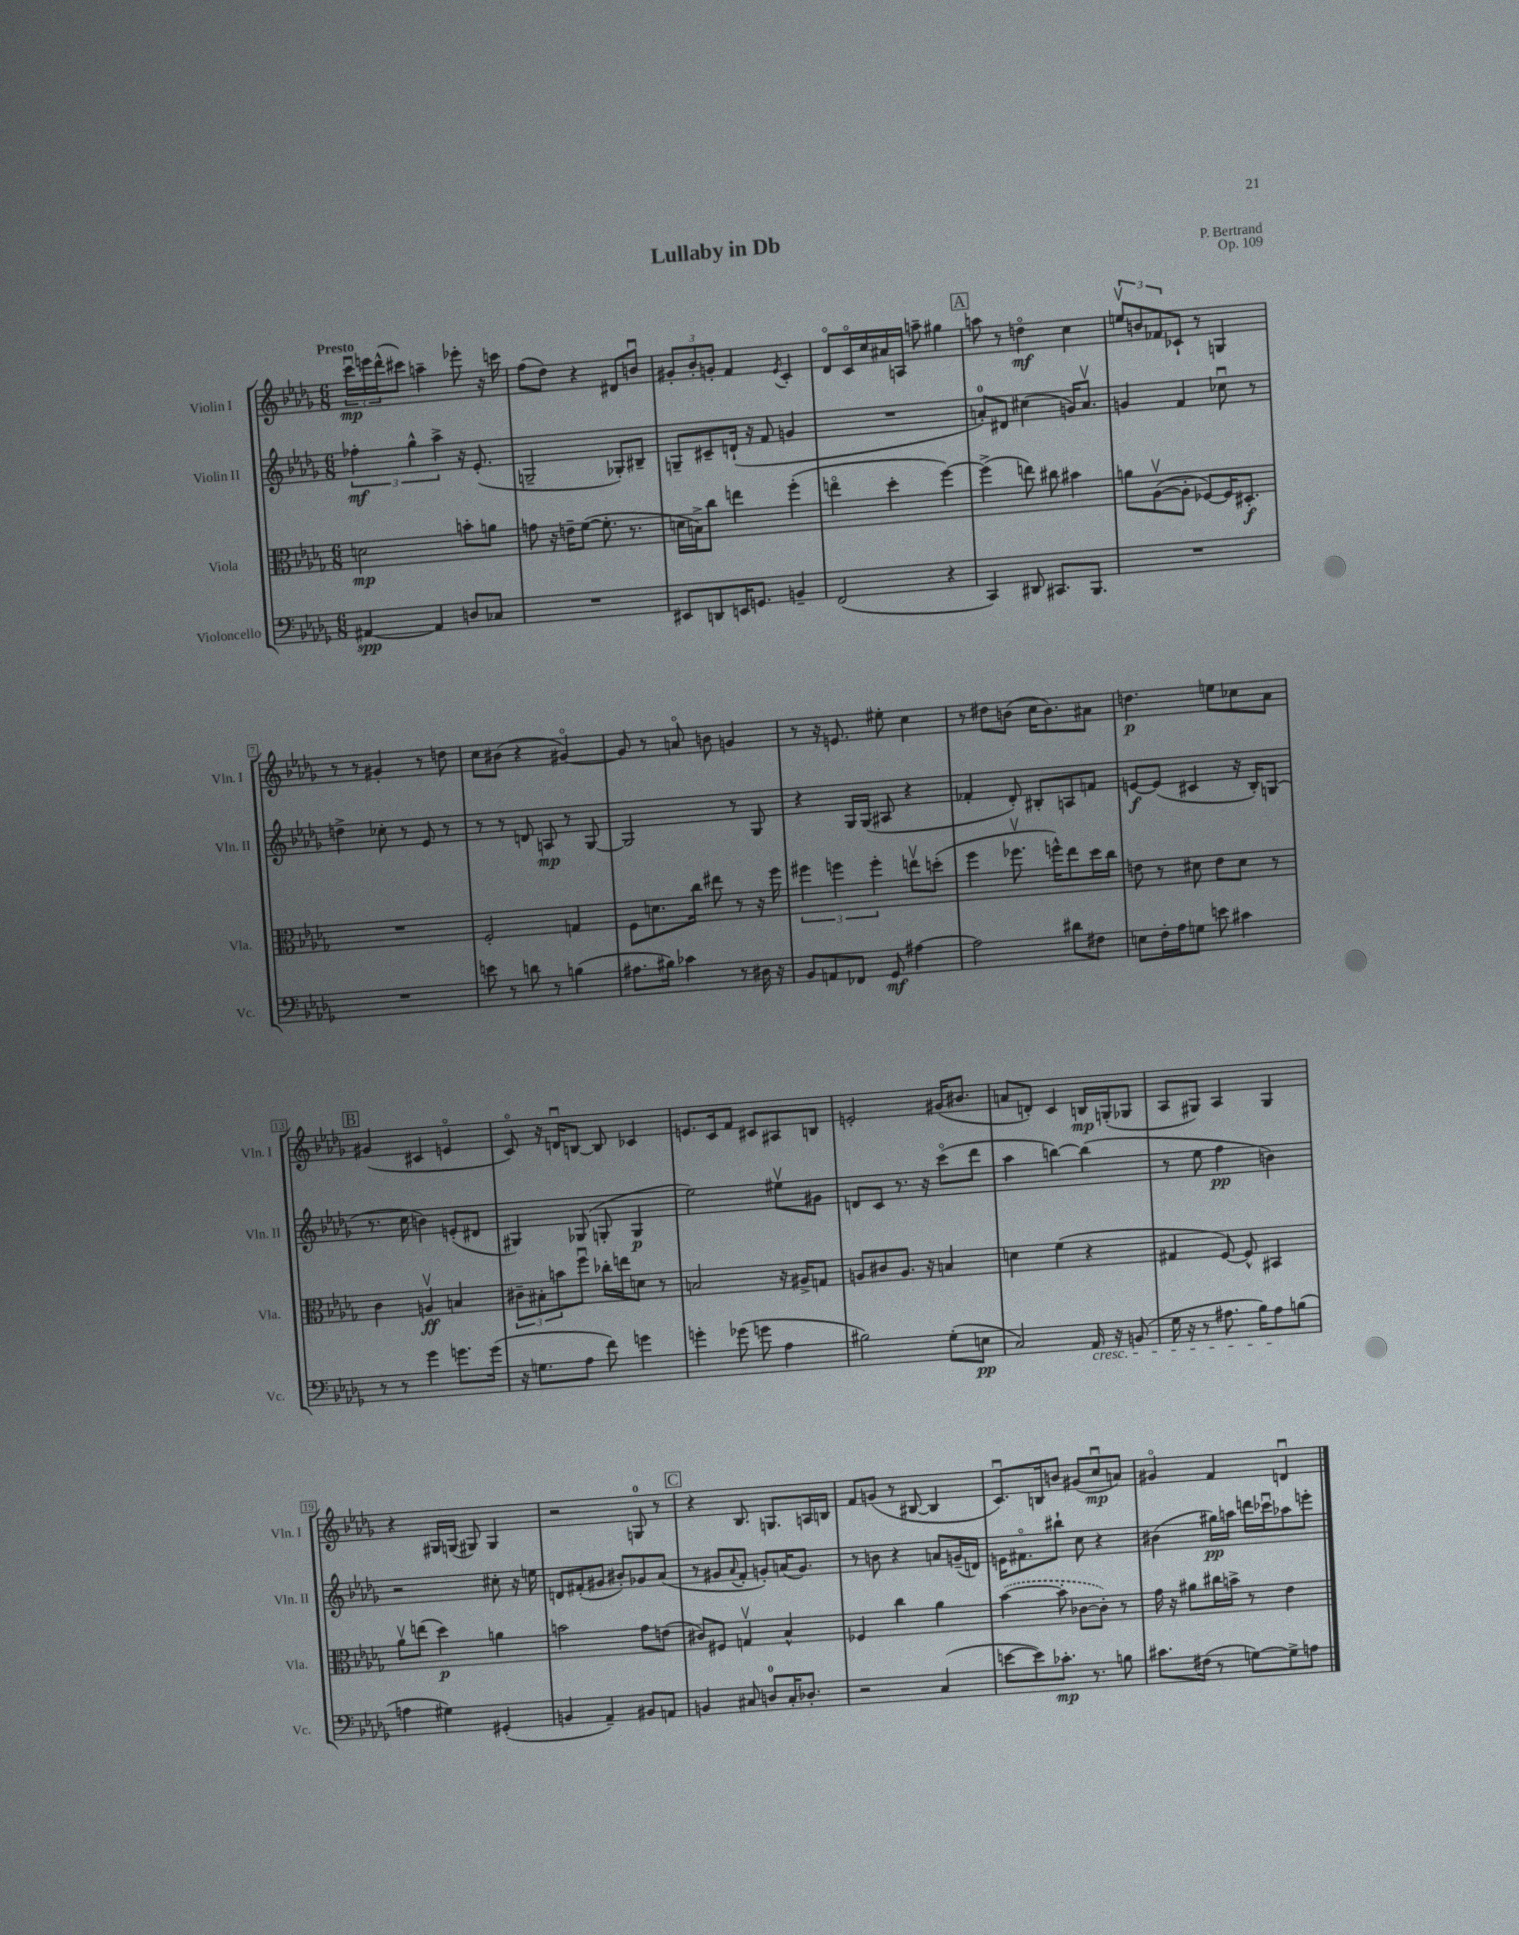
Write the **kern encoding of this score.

**kern	**dynam	**kern	**dynam	**kern	**dynam	**kern	**dynam
*part4	*part4	*part3	*part3	*part2	*part2	*part1	*part1
*staff4	*staff4	*staff3	*staff3	*staff2	*staff2	*staff1	*staff1
*I"Violoncello	*	*I"Viola	*	*I"Violin II	*	*I"Violin I	*
*I'Vc.	*	*I'Vla.	*	*I'Vln. II	*	*I'Vln. I	*
*clefF4	*	*clefC3	*	*clefG2	*	*clefG2	*
*k[b-e-a-d-g-]	*	*k[b-e-a-d-g-]	*	*k[b-e-a-d-g-]	*	*k[b-e-a-d-g-]	*
*M6/8	*	*M6/8	*	*M6/8	*	*M6/8	*
=1	=1	=1	=1	=1	=1	=1	=1
!	!	!	!	!	!	!LO:TX:a:B:t=Presto	!
[4AA#X/	spp	2dn\	mp	6ff-X'\	mf	24cccu\LL	mp
.	.	.	.	.	.	24eeen\	.
.	.	.	.	.	.	(24ddd-^^\J	.
.	.	.	.	.	.	8ccc#X\J)	.
.	.	.	.	6gg-^^\	.	.	.
4AA#/]	.	.	.	.	.	4aan~\	.
.	.	.	.	6aa-^\	.	.	.
8Dn/L	.	8bn'\L	.	16r	.	8eee-X'\	.
.	.	.	.	(8.e-'/	.	.	.
8C-X/J	.	8an\J	.	.	.	16r	.
.	.	.	.	.	.	16cccn\	.
=2	=2	=2	=2	=2	=2	=2	=2
2.r	.	8gn\	.	2Gn~/	.	(8ff\L	.
.	.	16r	.	.	.	8dd-\J)	.
.	.	16en~\KL	.	.	.	.	.
.	.	([8f\J	.	.	.	4r	.
.	.	8.f'\]	.	.	.	.	.
.	.	.	.	8G-X'/L)	.	8d#X/L	.
.	.	8.r	.	.	.	.	.
.	.	.	.	8B#X~/J	.	8bnu/J	.
=3	=3	=3	=3	=3	=3	=3	=3
8EE#X/L	.	16dn\LL	.	8Gn~/L	.	12g#X'/L	.
.	.	16Bn^\J)	.	.	.	.	.
.	.	.	.	.	.	12b-'/	.
8DDn/	.	8cc\J	.	8c#X~/	.	.	.
.	.	.	.	.	.	12gn'/J	.
16EEn/K	.	4een\	.	(16dn`/Jk	.	4f/	.
8.GGn/J	.	.	.	16r	.	.	.
.	.	.	.	8f/	.	.	.
.	.	.	.	.	.	8qe-/	.
4BBn~/	.	(4ff'\	.	4gn/	.	4c'/	.
=4	=4	=4	=4	=4	=4	=4	=4
(2FF/	.	4een\	.	2.r	.	8d-/L	.
.	.	.	.	.	.	16c/L	.
.	.	.	.	.	.	16cc/	.
.	.	4dd-'\	.	.	.	16a#X/	.
.	.	.	.	.	.	16An/JJ	.
.	.	.	.	.	.	8aan~\	.
4r	.	[4ff\)	.	.	.	4gg#X\	.
!!LO:REH:place=s1:t=A
=5	=5	=5	=5	=5	=5	=5	=5
4CC/)	.	(4ff^\]	.	8an'/L)	.	8aan\	.
.	.	.	.	8d#X/J	.	8r	.
8DD#X/	.	8een\)	.	(4cc#X\	.	4ddn\	mf
8.CC#X/L	.	8cc#X\	.	.	.	.	.
.	.	4b#X\	.	16gn/KL)	.	4cc\	.
8.BBB-/J	.	.	.	8.av/J	.	.	.
=6	=6	=6	=6	=6	=6	=6	=6
2.r	.	8an\L	.	4gn/	.	12eenv/L	.
.	.	.	.	.	.	12bn/	.
.	.	([8A-v\	.	.	.	.	.
.	.	.	.	.	.	12f-X/	.
.	.	8A-'\J]	.	4f/	.	8c-X`/J	.
.	.	[8F-X/L)	.	.	.	8r	.
.	.	16F-/K]	.	8cc-Xu\	.	4Gn/	.
.	.	8.D#X'/J	f	.	.	.	.
.	.	.	.	8r	.	.	.
!!LO:LB:g=z
=7	=7	=7	=7	=7	=7	=7	=7
2.r	.	2.r	.	4ddn^\	.	8r	.
.	.	.	.	.	.	8r	.
.	.	.	.	8cc-X'\	.	4g#X'/	.
.	.	.	.	8r	.	.	.
.	.	.	.	8e-/	.	8r	.
.	.	.	.	8r	.	8ddn\	.
=8	=8	=8	=8	=8	=8	=8	=8
8en\	.	2F'/	.	8r	.	8cc\L	.
8r	.	.	.	8r	.	(8b#X\J	.
8dn\	.	.	.	8dn/	.	4r	.
8r	.	.	.	8An/	mp	.	.
(4Bn\	.	4Gn/	.	8r	.	[4g#X/)	.
.	.	.	.	[8G-/	.	.	.
=9	=9	=9	=9	=9	=9	=9	=9
8.A#X\L	.	8F\L	.	2G-/]	.	8g#/]	.
.	.	8.dn\	.	.	.	8r	.
16B#X\Jk)	.	.	.	.	.	.	.
4c-X\	.	.	.	.	.	8an/	.
.	.	16cc\Jk	.	.	.	.	.
.	.	8ee#X\	.	.	.	8bn\	.
8r	.	8r	.	8r	.	4gn/	.
16D#X\	.	16r	.	8G-/	.	.	.
16r	.	16ff\	.	.	.	.	.
=10	=10	=10	=10	=10	=10	=10	=10
8BB-/L	.	6ff#X\	.	4r	.	8r	.
8AAn/	.	.	.	.	.	16r	.
.	.	6ffn\	.	.	.	.	.
.	.	.	.	.	.	8.en/	.
8FF-X/J	.	.	.	16G-/LL	.	.	.
.	.	.	.	(16G-/JJ	.	.	.
.	.	6ff'\	.	.	.	.	.
8GG-/	mf	.	.	8A#X/	.	8ee#X'\	.
[4A#X\	.	8eenv\L	.	4r	.	4cc\	.
.	.	(8ddn'\J	.	.	.	.	.
=11	=11	=11	=11	=11	=11	=11	=11
2A#\]	.	4ff\	.	4f-X'/	.	8r	.
.	.	.	.	.	.	8dd#X\L	.
.	.	8.ff-Xv\	.	8d-'/)	.	(8bn\J	.
.	.	.	.	8B#X'/L	.	16cc\KL	.
.	.	16ffn^^\KL)	.	.	.	8.b\)	.
8d#X\L	.	8ee-\	.	8An/	.	.	.
8F#X\J	.	16dd-\L	.	8fn/J	.	8a#X\J	.
.	.	16cc\JJ	.	.	.	.	.
=12	=12	=12	=12	=12	=12	=12	=12
8En\L	.	8en\	.	[8en/L	f	4.ddn\	p
16F'\L	.	8r	.	(8e/J]	.	.	.
16A-\J	.	.	.	.	.	.	.
8Gn\J	.	8d#X\	.	4c#X/	.	.	.
8en\	.	8e\L	.	.	.	8een\L	.
4c#X\	.	8d#\J	.	16r	.	8cc-X\	.
.	.	.	.	16B-'/KL)	.	.	.
.	.	8r	.	(8Gn/J	.	8a-\J	.
!!LO:LB:g=z
!!LO:REH:place=s1:t=B
=13	=13	=13	=13	=13	=13	=13	=13
8r	.	4c\	.	8.r	.	(4g#X/	.
8r	.	.	.	.	.	.	.
.	.	.	.	16cc\	.	.	.
4g-\	.	4Anv/	ff	4bn\)	.	4c#X/	.
8.gn\L	.	4Bn/	.	(8en'/L	.	4en/	.
.	.	.	.	8d#X/J	.	.	.
(16g\Jk	.	.	.	.	.	.	.
=14	=14	=14	=14	=14	=14	=14	=14
16r	.	12c#X~\L	.	4G#X/)	.	8c/)	.
8.Gn\L	.	.	.	.	.	.	.
.	.	12B#X'\	.	.	.	.	.
.	.	.	.	.	.	16r	.
.	.	12bn\	.	.	.	.	.
.	.	.	.	.	.	16dnu/KL	.
8A-\J	.	8ffu\J	.	(8G-X/	.	[8Bn/J	.
8f\)	.	16cc-X'\LL	.	8Gn'/	.	8B/]	.
.	.	16een\J	.	.	.	.	.
4gn\	.	8dn\J	.	4G/	p	4c-X/	.
.	.	8r	.	.	.	.	.
=15	=15	=15	=15	=15	=15	=15	=15
4gn'\	.	2Bn/	.	2ee-\)	.	8.en/L	.
.	.	.	.	.	.	16c/k	.
(8g-X\	.	.	.	.	.	8f/J	.
8gn\	.	.	.	.	.	8c#X/L	.
4A-\	.	16r	.	8ee#Xv\L	.	8A#X/	.
.	.	16A#X^/KL	.	.	.	.	.
.	.	8Gn/J	.	8g#X\J	.	8Bn/J	.
=16	=16	=16	=16	=16	=16	=16	=16
2B#X\)	.	8An/L	.	8dn/L	.	2en'/	.
.	.	8c#X/	.	8c/J	.	.	.
.	.	8.A/J	.	8.r	.	.	.
.	.	16r	.	16r	.	.	.
(8G-'\L	.	4Bn/	.	(8ccc\L	.	(16g#X/KL	.
.	.	.	.	.	.	8.b#X/J	.
8En\J	pp	.	.	8ddd-\J	.	.	.
=17	=17	=17	=17	=17	=17	=17	=17
2C/)	.	4dn\	.	4aa-\	.	8an/L	.
.	.	.	.	.	.	8dn'/J)	.
.	.	(4f\	.	[4bbn\)	.	4c/	.
!LO:TX:b:i:t=cresc.	!	!	!	!	!	!	!
16AA-/	.	4r	.	(4bb\]	.	16Bn/LL	mp
16r	.	.	.	.	.	(16Gn'/J	.
(8BBn/	.	.	.	.	.	8G-X/J	.
=18	=18	=18	=18	=18	=18	=18	=18
16G-\	.	4G#X/	.	8r	.	8A-/L	.
16r	.	.	.	.	.	.	.
8r	.	.	.	8ee-\	.	8G#X/J)	.
8.A#X\	.	[8F/)	.	4ff\	pp	4A-/	.
.	.	8F^^/]	.	.	.	.	.
16B-\KL)	.	.	.	.	.	.	.
8A#\	.	4BB#X/	.	4bn\)	.	4G#/	.
(8Bn\J	.	.	.	.	.	.	.
!!LO:LB:g=z
=19	=19	=19	=19	=19	=19	=19	=19
4An\	.	8a-v\L	.	2r	.	4r	.
.	.	(8een\J	.	.	.	.	.
4G#X\)	.	4dd-\)	p	.	.	16G#X/LL	.
.	.	.	.	.	.	(16Gn/JJ	.
.	.	.	.	.	.	8G#X/)	.
(4GG#X'/	.	4an\	.	8cc#X'\	.	4G#/	.
.	.	.	.	16r	.	.	.
.	.	.	.	16een\	.	.	.
=20	=20	=20	=20	=20	=20	=20	=20
4BBn/	.	2bn\	.	8dn/L	.	2r	.
.	.	.	.	(8f#X'/	.	.	.
4AA-~/)	.	.	.	8g#X/J	.	.	.
.	.	.	.	8b#X'/L)	.	.	.
8BB#X/L	.	8g-\L	.	8g-X/	.	8Gn/	.
8AAn/J	.	(8en\J	.	(8a-/J	.	8r	.
!!LO:REH:place=s1:t=C
=21	=21	=21	=21	=21	=21	=21	=21
4BBn/	.	8c#X/L)	.	8r	.	4r	.
.	.	8F#X/J	.	8g#X/L	.	.	.
.	.	.	.	8qqa-/	.	.	.
8C#X/	.	4Gnv/	.	8f'/J	.	8.B-/	.
8Dn/L	.	.	.	8gn'/L)	.	.	.
.	.	.	.	.	.	8.Gn/L	.
16C#'/K	.	4B-^^/	.	(16an/K	.	.	.
8.D-X'/J	.	.	.	8.g/J)	.	.	.
.	.	.	.	.	.	16An/L	.
.	.	.	.	.	.	16Bn/JJ	.
=22	=22	=22	=22	=22	=22	=22	=22
2r	.	4F-X/	.	8r	.	8f/L	.
.	.	.	.	8bn\	.	(8gn/J	.
.	.	4cc\	.	4r	.	8r	.
.	.	.	.	.	.	[8B#X/	.
(4C/	.	4a-\	.	8an/L	.	4B#/]	.
.	.	.	.	(16gn~/L	.	.	.
.	.	.	.	16dn/JJ)	.	.	.
=23	=23	=23	=23	=23	=23	=23	=23
[8en\L	.	([4b-\	.	16en\KL	.	8.cu/L)	.
.	.	.	.	8.f#X\	.	.	.
8e\])	.	.	.	.	.	.	.
.	.	.	.	.	.	16Bn/k	.
8.c-X'\J	mp	8b-'\]	.	8bb#X`\J	.	8bn/J	.
.	.	[8c-X\L	.	8cc\	.	(8g#X/L	.
8.r	.	.	.	.	.	.	.
.	.	8c-'\J])	.	4r	.	8ccu/	mp
8Bn\	.	8r	.	.	.	8an/J)	.
=24	=24	=24	=24	=24	=24	=24	=24
8.c#X\L	.	16g-\	.	(4b#X\	.	4g#X/	.
.	.	16r	.	.	.	.	.
.	.	8a#X\L	.	.	.	.	.
(16F#X\Jk	.	.	.	.	.	.	.
8r	.	16cc#X\L	.	16gg#X\LL)	pp	4f/	.
.	.	16bn^\JJ	.	16aan\JJ	.	.	.
[8Gn\L)	.	8r	.	16dddn\LL	.	.	.
.	.	.	.	16ccc-Xu\J	.	.	.
8G^\]	.	4e-\	.	8aa-X\	.	4dnu/	.
8An\J	.	.	.	8eeen'\J	.	.	.
==	==	==	==	==	==	==	==
*-	*-	*-	*-	*-	*-	*-	*-
